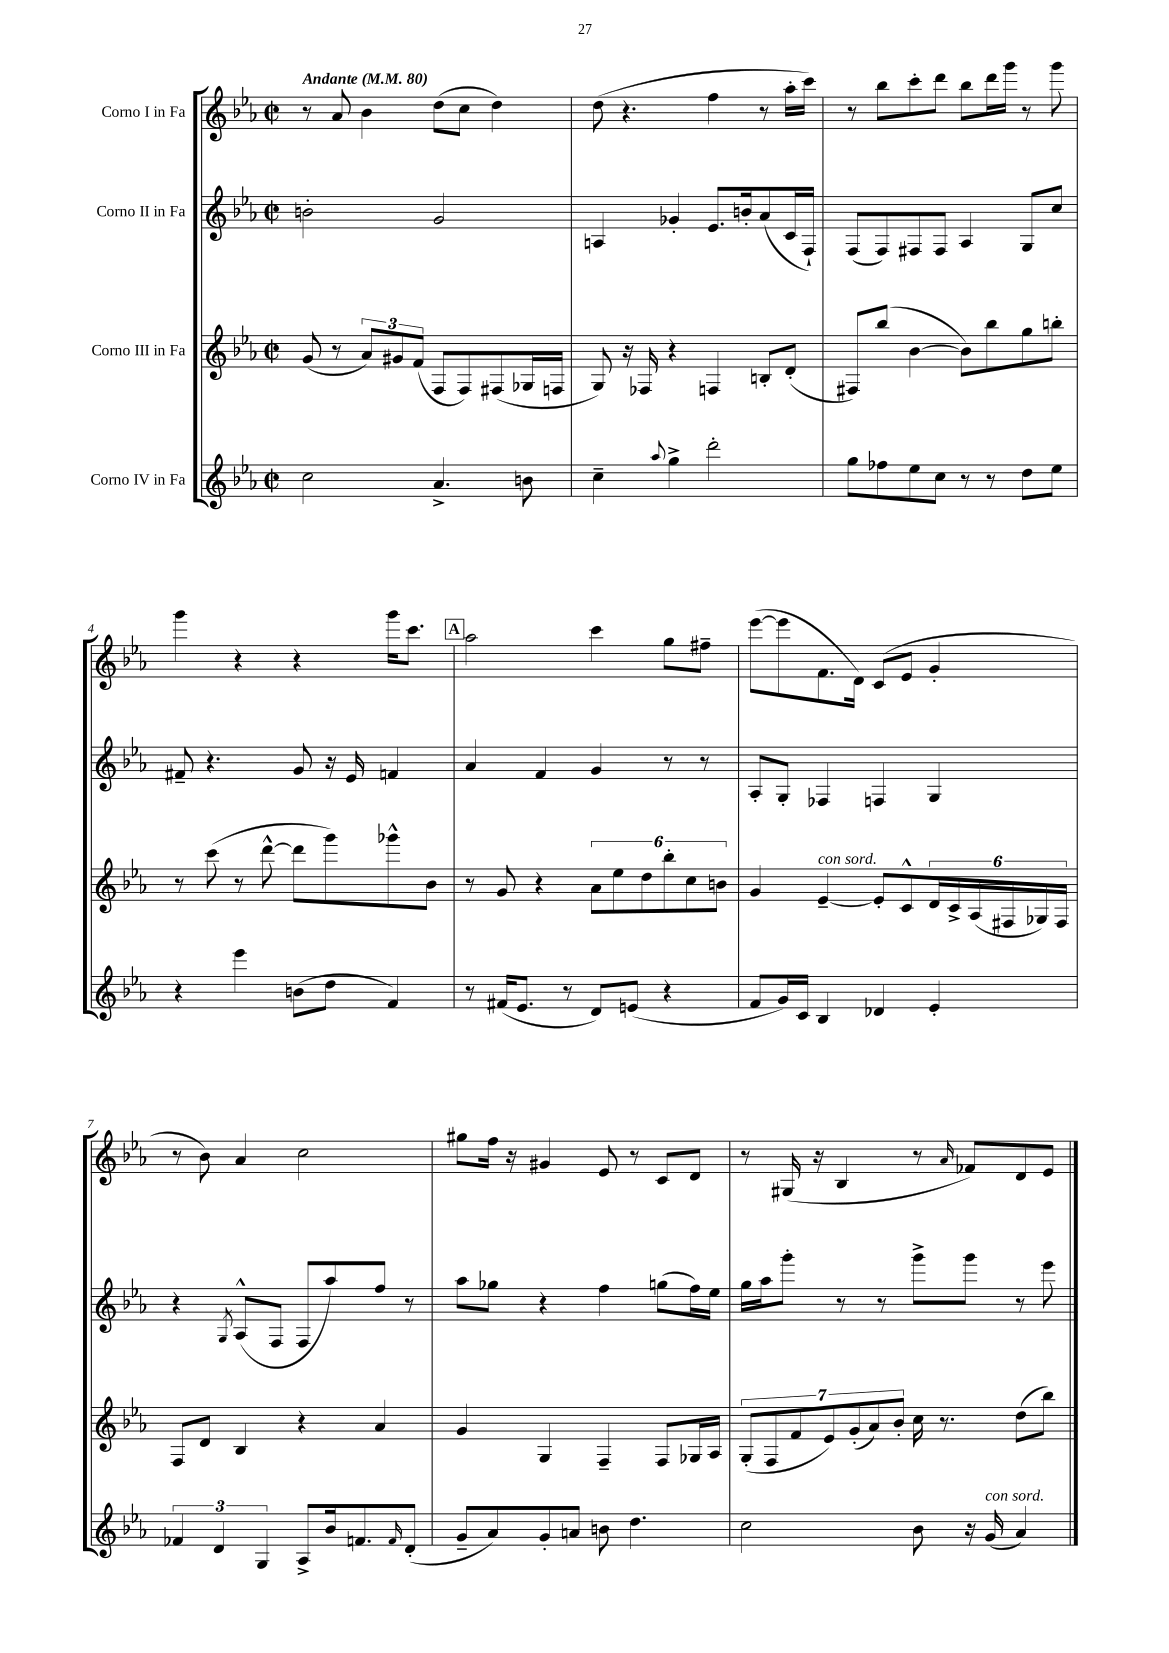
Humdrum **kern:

**kern	**kern	**kern	**kern
*staff4	*staff3	*staff2	*staff1
*clefG2	*clefG2	*clefG2	*clefG2
*k[b-e-a-]	*k[b-e-a-]	*k[b-e-a-]	*k[b-e-a-]
*M2/2	*M2/2	*M2/2	*M2/2
*met(c|)	*met(c|)	*met(c|)	*met(c|)
*MM80	*MM80	*MM80	*MM80
2cc\	(8g/	2b'\	8r
.	8r	.	8a-/
.	12a-/L)	.	4b-\
.	12g#/	.	.
.	(12f/J	.	.
4.a-^/	8F/L	2g/	(8dd\L
.	8F/)	.	8cc\J
.	(8F#/	.	4dd\)
8b\	16G-/L	.	.
.	16F/JJ	.	.
=	=	=	=
4cc~\	8G/)	4A/	(8dd\
.	16r	.	4.r
.	16F-/	.	.
8qqaa-/	.	.	.
4gg^\	4r	4g-'/	.
2ddd'\	4F/	8.e-/L	4ff\
.	.	16b'/k	.
.	8B'/L	(8a-/	8r
.	(8d'/J	16c/L	16aa-'\LL
.	.	16F`/JJ)	16ccc\JJ)
=	=	=	=
8gg\L	8F#/L)	(8F/L	8r
8ff-\	(8bb-/J	8F/)	8bb-\L
8ee-\	[4b-\	8F#/	8ccc'\
8cc\J	.	8F#/J	8ddd\J
8r	8b-\]L)	4A-/	8bb-\L
8r	8bb-\	.	16ddd\L
.	.	.	16ggg\JJ
8dd\L	8gg\	8G/L	8r
8ee-\J	8bb'\J	8cc/J	8ggg\
=	=	=	=
4r	8r	8f#~/	4ggg\
.	(8ccc\	4.r	.
4eee-\	8r	.	4r
.	[8ddd^^\	.	.
(8b\L	8ddd\]L	8g/	4r
8dd\J	8ggg\)	16r	.
.	.	16e-/	.
4f/)	8ggg-^^\	4f/	16ggg\LK
.	.	.	8.ccc\J
.	8b-\J	.	.
=	=	=	=
8r	8r	4a-/	2aa-\
(16f#/LK	8g/	.	.
8.e-/J	.	.	.
.	4r	4f/	.
8r	.	.	.
8d/L)	12a-\L	4g/	4ccc\
.	12ee-\	.	.
(8e/J	.	.	.
.	12dd\	.	.
4r	12bb-'\	8r	8gg\L
.	12cc\	.	.
.	.	8r	8ff#~\J
.	12b\J	.	.
=	=	=	=
8f/L	4g/	8A-'/L	([8eee-\L
16g/L)	.	8G'/J	8eee-\]
16c/JJ	.	.	.
4B-/	[4e-~/	4F-/	8.f\
.	.	.	16d\Jk)
4d-/	8e-'/]L	4F/	(8c/L
.	8c^^/	.	8e-/J
4e-'/	24d/L	4G/	4g'/
.	24c^/	.	.
.	(24A-/	.	.
.	24F#/	.	.
.	24G-/)	.	.
.	24F#/JJ	.	.
=	=	=	=
6f-/	8F/L	4r	8r
.	8d/J	.	8b-\)
6d/	.	.	.
.	.	8qG/	.
.	4B-/	(8A-^^/L	4a-/
6G/	.	.	.
.	.	8F/J	.
8A-^/L	4r	8F/L	2cc\
16b-/k	.	8aa-/)	.
8.f/	.	.	.
.	4a-/	8ff/J	.
16qqf/	.	.	.
(8d'/J	.	8r	.
=	=	=	=
8g~/L	4g/	8aa-\L	8gg#\L
8a-/)	.	8gg-\J	16ff\Jk
.	.	.	16r
8g'/	4G/	4r	4g#/
8a/J	.	.	.
8b\	4F~/	4ff\	8e-/
4.dd\	.	.	8r
.	8F/L	(8gg\L	8c/L
.	16G-/L	16ff\L)	8d/J
.	16A-/JJ	16ee-\JJ	.
=	=	=	=
2cc\	(14G'/L	16gg\LL	8r
.	.	16aa-\J	.
.	14F/	.	.
.	.	8ggg'\J	(16G#/
.	14f/	.	.
.	.	.	16r
.	14e-/)	.	.
.	.	8r	4B-/
.	(14g'/	.	.
.	14a-/)	.	.
.	.	8r	.
.	14b-'/J	.	.
8b-\	16cc\	8ggg^\L	8r
.	8.r	.	.
.	.	.	16qqa-/
16r	.	8ggg\J	8f-/L)
(16g/	.	.	.
4a-/)	(8dd\L	8r	8d/
.	8bb-\J)	8eee-\	8e-/J
==	==	==	==
*-	*-	*-	*-
